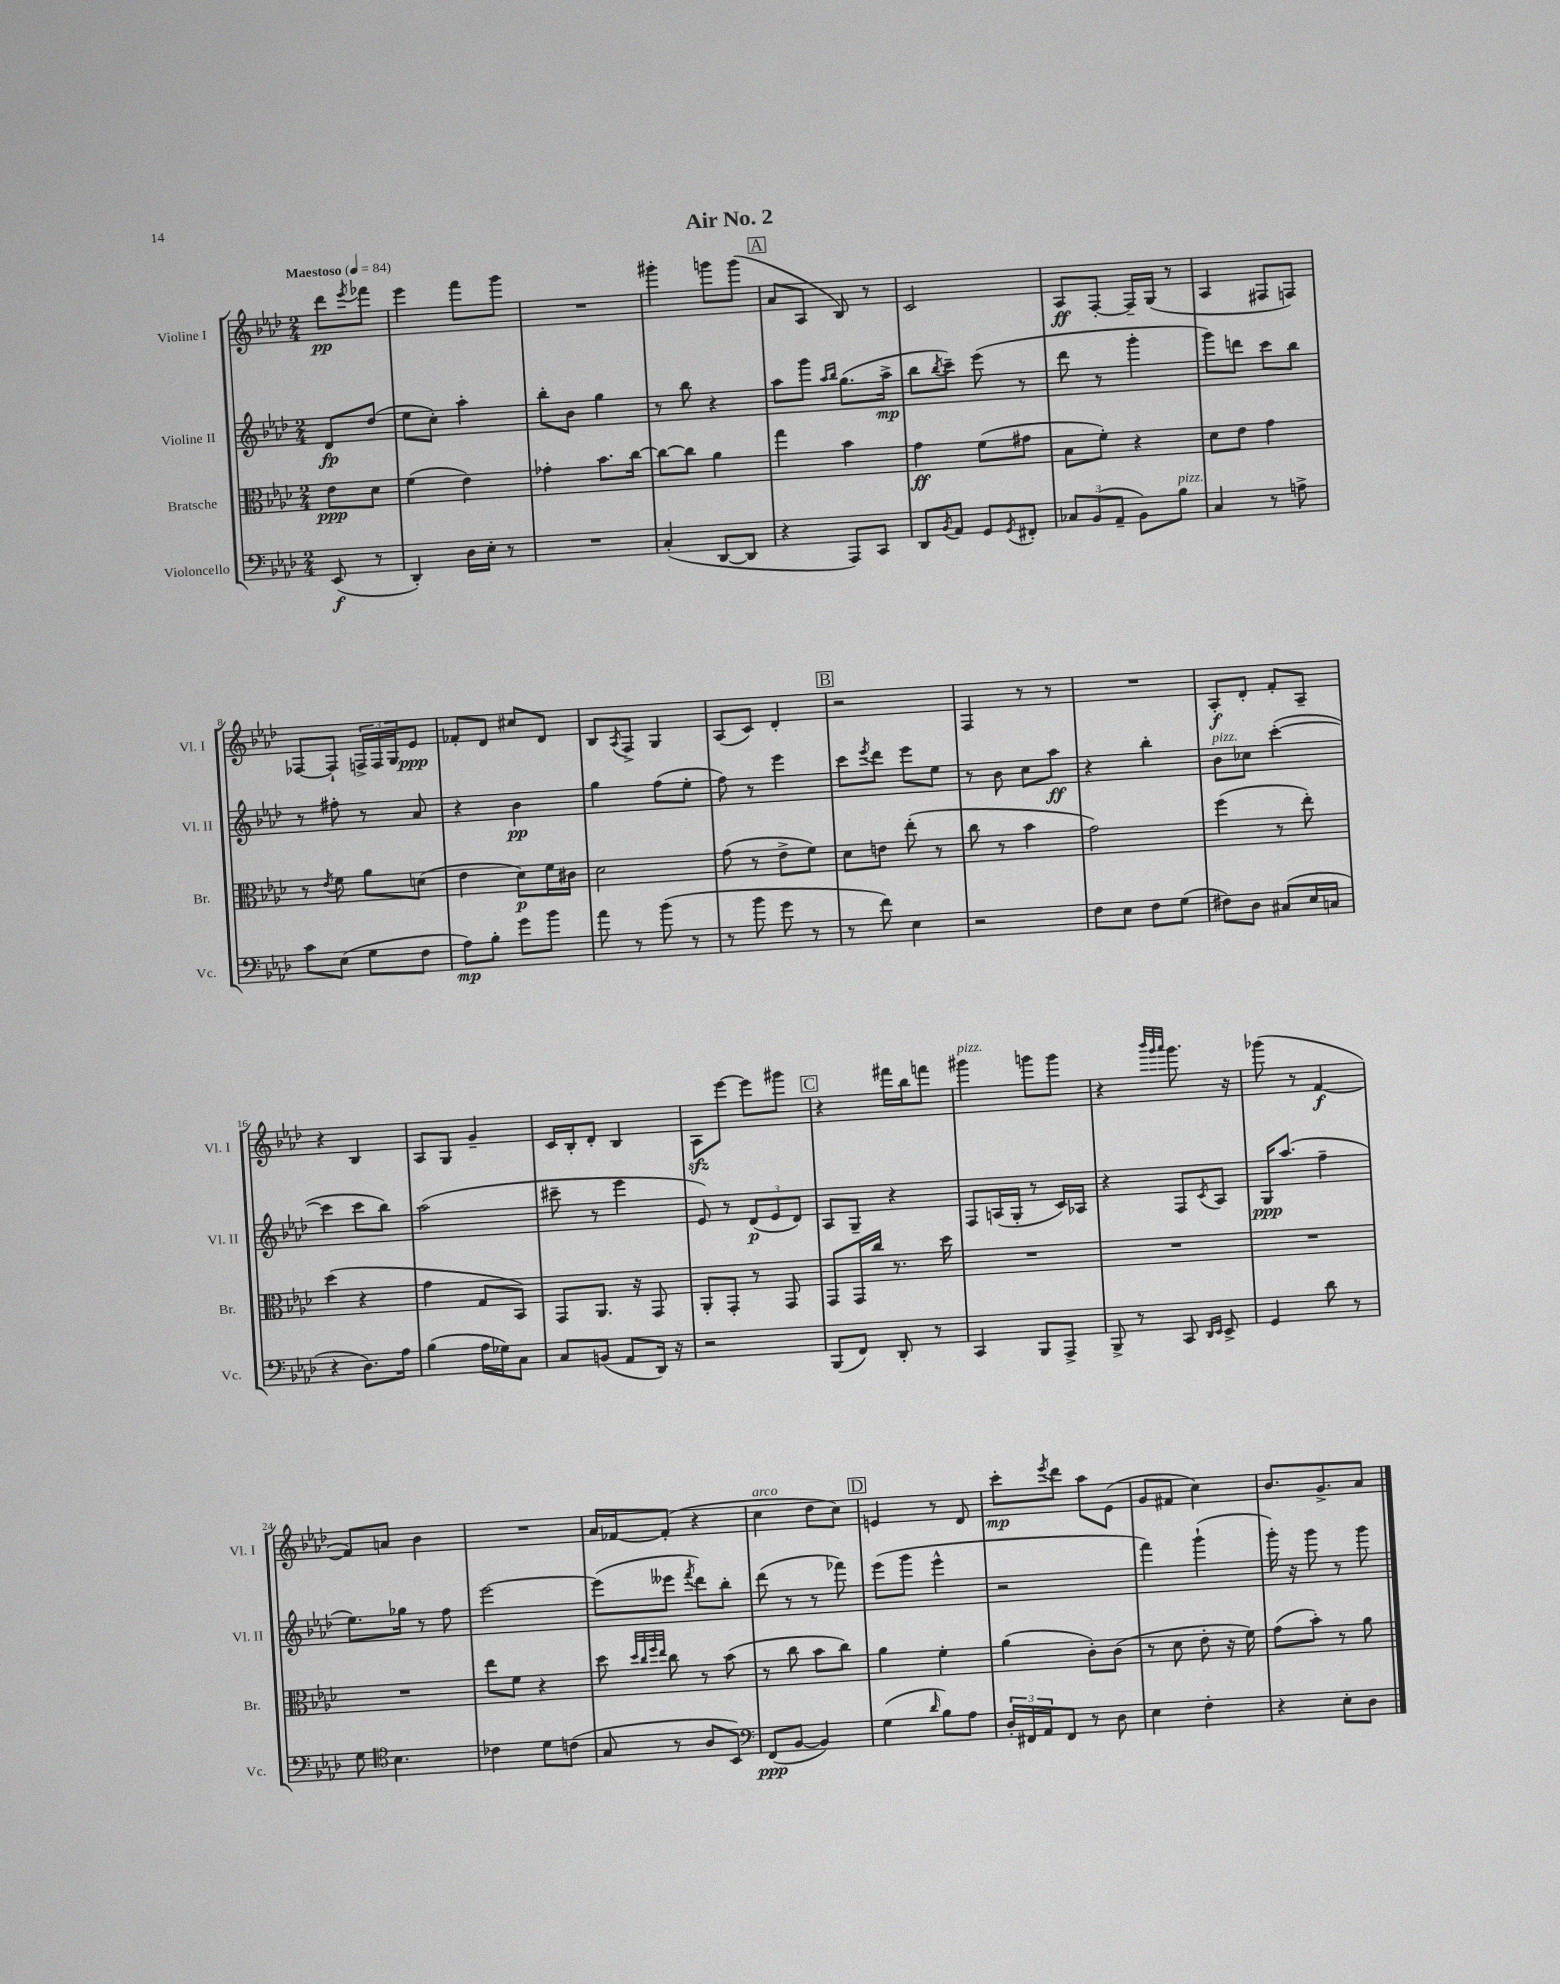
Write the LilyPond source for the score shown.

\header { title = "Air No. 2" }
<<
\new StaffGroup <<
\new Staff = "s0" \with { instrumentName = "Violine I" shortInstrumentName = "Vl. I" } {
    \clef treble \key aes \major \numericTimeSignature \time 2/4 \partial 4 \tempo "Maestoso" 4 = 84
    des'''8\pp \acciaccatura { ees'''8 } fes'''8 |
    ees'''4 f'''8 g'''8 |
    R2 |
    gis'''4-. g'''8 g'''8( |
    \mark \markup { \box "A" } aes'8 aes8 bes8) r8 |
    c'2 |
    aes8\ff f8~-. f16-- g16( r8 |
    aes4 fis8 f8) |
    fes8~ fes8-! \tuplet 3/2 { f16-> f16 g16 } ees'8\ppp |
    fes'8-. des'8 cis''8 des'8 |
    bes8 \acciaccatura { aes8 } f8-> g4 |
    aes8( c'8) des'4-. |
    \mark \markup { \box "B" } r2 |
    f4 r8 r8 |
    R2 |
    aes8-.\f des'8-. f'8-. aes8-- |
    r4 bes4 |
    aes8 g8 g'4-- |
    c'16 bes16-. des'8-. bes4 |
    aes8\sfz ees'''8~ ees'''8 gis'''8 |
    \mark \markup { \box "C" } r4 fis'''16 bes''16 f'''8 |
    gis'''4^\markup { \italic "pizz." } g'''8 g'''8 |
    r4 \grace { bes'''32 g'''32 aes'''32 } g'''8. r16 |
    ges'''8( r8 f'4~\f |
    f'8) a'8 bes'4 |
    R2 |
    aes'16 fes'16~ fes'8-.( r4 |
    c''4^\markup { \italic "arco" } des''8 c''8) |
    \mark \markup { \box "D" } e'4 r8 des'8 |
    c'''8-.\mp \acciaccatura { ees'''8 } des'''8 aes''8 ees'8( |
    g'8 fis'8 c''4) |
    bes'8. g'8.-> aes'8 \bar "|." |
}
\new Staff = "s1" \with { instrumentName = "Violine II" shortInstrumentName = "Vl. II" } {
    \clef treble \key aes \major \numericTimeSignature \time 2/4 \partial 4
    des'8\fp des''8( |
    ees''8 c''8-.) aes''4-. |
    bes''8-. bes'8 g''4 |
    r8 bes''8 r4 |
    \mark \markup { \box "A" } aes''8 g'''8 \grace { aes''16 bes''16 } g''8.( aes''16->\mp |
    bes''8 \acciaccatura { bes''8 } c'''8--) ees'''8( r8 |
    des'''8 r8 g'''4-. |
    g'''8) d'''8 c'''8 bes''8 |
    r8 fis''8-. r8 aes'8 |
    r4 bes'4\pp |
    g''4 f''8( ees''8-. |
    f''8) r8 ees'''4 |
    \mark \markup { \box "B" } c'''8 \acciaccatura { ees'''8 } des'''8 ees'''8 ees''8 |
    r8 bes'8 c''8 aes''8\ff |
    r4 bes''4-. |
    bes'8^\markup { \italic "pizz." } ces''8 c'''4~-.( |
    c'''4 c'''8 bes''8) |
    aes''2( |
    cis'''8-- r8 ees'''4 |
    ees'8) r8 \tuplet 3/2 { des'8\p( ees'8 des'8) } |
    \mark \markup { \box "C" } aes8 g8-- r4 |
    f8 a16( g16-. r8 c'16) aes16 |
    r4 f8 \acciaccatura { c'8 } aes8 |
    g16\ppp aes''8.( f''4-- |
    ees''8.) ges''16 r8 f''8 |
    ees'''2~ |
    ees'''8( eeses'''8 \acciaccatura { f'''8 } des'''8) bes''8-. |
    des'''8( r8 r8 fes'''8) |
    \mark \markup { \box "D" } ees'''8( g'''8 ees'''4-^ |
    r2 |
    f'''4) g'''4-!( |
    g'''16-.) r16 g'''8 r8 g'''8 \bar "|." |
}
\new Staff = "s2" \with { instrumentName = "Bratsche" shortInstrumentName = "Br." } {
    \clef alto \key aes \major \numericTimeSignature \time 2/4 \partial 4
    ees'8\ppp des'8 |
    f'4( ees'4) |
    ges'4-. bes'8. c''16~ |
    c''8~ c''8 aes'4 |
    \mark \markup { \box "A" } g''4 bes'4 |
    g'4\ff f'8( gis'8 |
    bes8 f'8-.) r4 |
    des'8 ees'8 g'4 |
    r8 \acciaccatura { ees'8 } f'8 aes'8 d'8( |
    ees'4 des'8\p) f'16 cis'16 |
    des'2 |
    g'8( r8 ees'8-> f'8) |
    \mark \markup { \box "B" } des'8 e'8 ees''8-.( r8 |
    c''8 r8 bes'4 |
    g'2) |
    f''4( r8 ees''8-.) |
    des''4( r4 |
    g'4 g8 bes,8) |
    g,8 aes,8. r16 g,8 |
    aes,8-. g,8-. r8 g,8 |
    \mark \markup { \box "C" } g,8 g,16 c''16 r8. des''16 |
    R2 |
    R2 |
    R2 |
    R2 |
    ees''8 f'8 r4 |
    des''8 \grace { des''32 c''32 f''32 ees''32 } c''8 r8 bes'8( |
    r8 c''8 bes'8 c''8) |
    \mark \markup { \box "D" } aes'4 f'4-. |
    aes'4( c'8-.) c'8( |
    r8 des'8 ees'8-. r16 f'16) |
    g'8( bes'8-.) r8 aes'8 \bar "|." |
}
\new Staff = "s3" \with { instrumentName = "Violoncello" shortInstrumentName = "Vc." } {
    \clef bass \key aes \major \numericTimeSignature \time 2/4 \partial 4
    ees,8\f( r8 |
    des,4-.) des16 ees16-. r8 |
    R2 |
    c4-.( des,8~ des,8 |
    \mark \markup { \box "A" } r4 aes,,8) c,8 |
    des,8 \acciaccatura { bes,8 } aes,8 g,8 \acciaccatura { g,8 } fis,8-. |
    \tuplet 3/2 { ces8 bes,8( aes,8-- } bes,8) bes8^\markup { \italic "pizz." } |
    c4 r8 a8-> |
    c'8 ees8( g8 f8 |
    aes8\mp) bes8-. g'8 bes'8 |
    aes'8 r8 bes'8( r8 |
    r8 bes'8 g'8 r8 |
    \mark \markup { \box "B" } r8 f'8) ees4 |
    r2 |
    f8 ees8 f8 g8( |
    fis8) des8 cis8( ees16 c16 |
    r4 des8.) aes16 |
    bes4( aes16 ges16) c8 |
    c8 b,8( aes,8 des,16) r16 |
    r2 |
    \mark \markup { \box "C" } bes,,8( f,8) des,8-. r8 |
    c,4 bes,,8 aes,,8-> |
    bes,,8-> r8 c,8 \grace { des,16 ees,16 } ees,8-> |
    g,4 des'8 r8 |
    g8 \clef tenor bes4. |
    ces'4 des'8 c'8( |
    g8 r8 aes8 bes,8) |
    \clef bass f,8\ppp( bes,8~ bes,4) |
    \mark \markup { \box "D" } g4( \grace { des'16 } bes8) aes8 |
    \tuplet 3/2 { des16-. fis,16 aes,16 } fis,8 r8 des8 |
    ees4 f4-. |
    r4 ees8-. des8 \bar "|." |
}
>>
>>
